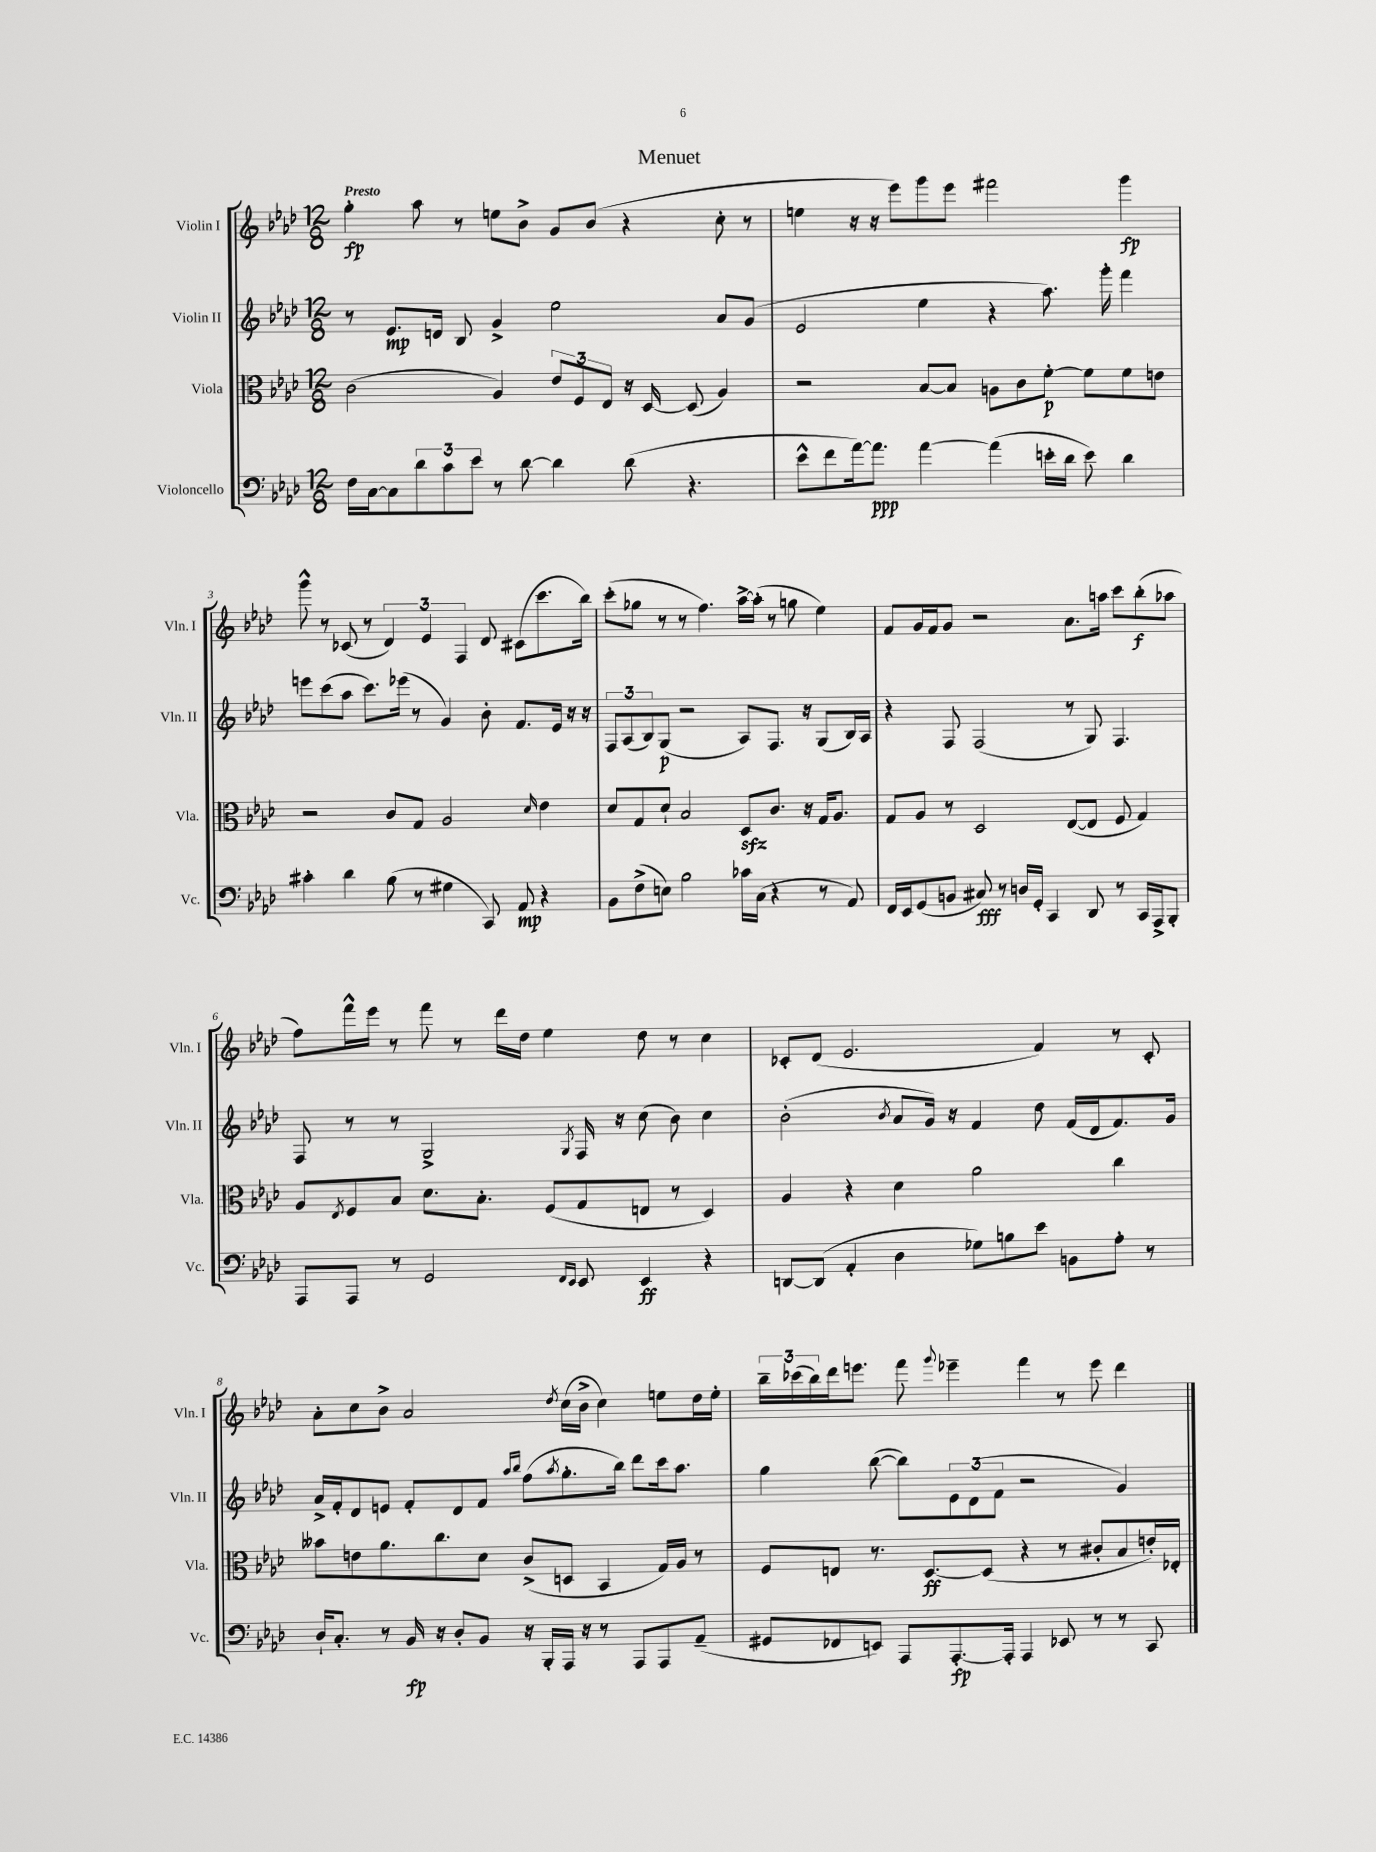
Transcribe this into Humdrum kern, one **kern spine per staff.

**kern	**kern	**kern	**kern
*staff4	*staff3	*staff2	*staff1
*clefF4	*clefC3	*clefG2	*clefG2
*k[b-e-a-d-]	*k[b-e-a-d-]	*k[b-e-a-d-]	*k[b-e-a-d-]
*M12/8	*M12/8	*M12/8	*M12/8
16F\LL	(2c\	8r	4gg'\
[16C\J	.	.	.
8C\]	.	8.e-/L	.
12d-\	.	.	8aa-\
.	.	16d/Jk	.
12c\	.	.	.
.	.	8B-/	8r
12e-\J	.	.	.
8r	4A-/)	4g^/	8ee\L
[8d-\	.	.	8b-^\J
4d-\]	12e-/L	2ee-\	8g/L
.	12F/	.	.
.	.	.	(8b-/J
.	12E-/J	.	.
(8d-\	16r	.	4r
.	[16D-/	.	.
4.r	(8D-/]	.	.
.	4A-/)	8a-/L	8cc'\
.	.	(8g/J	8r
=	=	=	=
8e-^^\L	2r	2e-/	4ee\
8f\	.	.	.
[16a-\k)	.	.	16r
8.a-\]J	.	.	16r
.	.	.	8eee-\L)
[4a-\	[8B-/L	4ee-\	8ggg\
.	8B-/]J	.	8eee-\J
(4a-\]	8A\L	4r	2fff#\
.	8c\	.	.
16e'\LL	[8f'\J	8.aa-\)	.
16d-\JJ	.	.	.
8e\)	8f\]L	.	.
.	.	16ggg'\	.
4d-\	8f\	4fff\	4ggg\
.	8e\J	.	.
=	=	=	=
4c#'\	2r	8eee\L	8ggg^^\
.	.	(8ccc\	8r
4d-\	.	8aa-\J	(8c-/
.	.	8.ccc\L)	8r
(8B-\	8c/L	.	6d-/)
.	.	(16eee-\Jk	.
8r	8G/J	8r	.
.	.	.	6e-/
4G#\	2A-/	4g/)	.
.	.	.	6F/
8CC/)	.	8b-'\	8d-/
8AA-/	.	8.f/L	(8c#\L
.	16qqd-/	.	.
4r	4e-\	.	8.ccc\
.	.	16e-/Jk	.
.	.	16r	.
.	.	16r	16bb-\Jk)
=	=	=	=
8BB-\L	8d-/L	12F/L	(8ccc'\L
.	.	(12A-/	.
(8F^\	8G/	.	8gg-\J
.	.	12B-/)	.
8E\J)	8d-`/J	(8G/J	8r
2B-\	2B-/	2r	8r
.	.	.	4.ff\)
16c-\LL	8D-/L	8A-/L)	[16aa-^\LL
(16C\JJ	.	.	(16aa-'\]JJ
4r	8.c/J	8.F/J	8r
.	.	.	8gg\
.	16r	16r	.
8r	16G/LK	(8G/L	4ee-\)
.	8.A-/J	.	.
8AA-/)	.	16B-/L)	.
.	.	16A-/JJ	.
=	=	=	=
16FF/LL	8G/L	4r	8f/L
16EE-/J	.	.	.
(8GG/	8A-/J	.	16g/L
.	.	.	16f/J
8BB/J	8r	8F/	8g/J
8C#/)	2D-/	(2F/	2r
8r	.	.	.
16D/LL	.	.	.
16GG'/JJ	.	.	.
4CC/	.	.	.
.	([8E-/L	8r	8.a-\L
8DD-/	8E-/]J	8G/)	.
.	.	.	16aa\Jk
8r	8F/	4.F/	8ccc\L
16CC/LL	4G/)	.	(8bb-'\
16AAA-^/J	.	.	.
8BBB-'/J	.	.	8aa-\J
=	=	=	=
8AAA-/L	8A-/L	8F/	8ff\L)
.	8qE-/	.	.
8AAA-/J	8F/	8r	16fff^^\L
.	.	.	16eee-\JJ
8r	8B-/J	8r	8r
2GG/	8.d-\L	2G^/	8fff\
.	.	.	8r
.	8.B-'\J	.	.
.	.	.	16ddd-\LL
.	.	.	16dd-\JJ
.	(8F/L	.	4ee-\
16qqFF/LL	.	.	.
16qqEE-/JJ	.	8qG/	.
8EE-/	8G/	16F/	.
.	.	16r	.
4EE-/	8E/J	(8cc\	8dd-\
.	8r	8b-\)	8r
4r	4D-/)	4cc\	4cc\
=	=	=	=
[8DD/L	4A-/	(2b-'\	8c-'/L
(8DD/]J	.	.	(8d-/J
4AA-'/	4r	.	2.e-/
.	.	8qb-/	.
4D-\	4d-\	8a-/L	.
.	.	16g/Jk)	.
.	.	16r	.
8G-\L)	2a-\	4f/	.
8B\	.	.	.
8e-\J	.	8dd-\	4f/)
8BB\L	.	(16f/LL	.
.	.	16d-/J	.
8A-'\J	4cc\	8.f/)	8r
8r	.	.	8c-'/
.	.	16g/Jk	.
=	=	=	=
16D-`/LK	8b--\L	16a-^/LL	8a-'\L
8.C'/J	.	16f'/J	.
.	8e\	8d-/	8cc\
8r	8.a-\	8e/J	8b-^\J
16BB-/	.	8f'/L	2a-/
16r	8.cc\	.	.
8D-'/L	.	8d-/	.
8BB-/J	8d-\J	8f/J	.
.	.	16qqaa-/LL	.
.	.	16qqbb-/JJ	.
16r	(8c^/L	(8ff\L	.
16BBB-'/LL	.	.	.
.	.	8qaa-/	8qdd-/
16AAA-/JJ	8D/J	8.gg'\	(16cc\LL
16r	.	.	16b-^\JJ
8r	4BB-/	.	4cc\)
.	.	16bb-\Jk)	.
8AAA-/L	.	8ddd-\L	.
8AAA-/	16G/LL)	16ccc\k	8ee\L
.	16A-/JJ	8.aa-\J	.
(8AA-~/J	8r	.	16dd-\L
.	.	.	16ee'\JJ
=	=	=	=
8GG#/L	8F/L	4gg\	24bb-~\LL
.	.	.	(24ccc-\
.	.	.	24bb-\)
8FF-/	8E/J	.	16ddd-\J
.	.	.	8.eee\J
8EE/J)	8.r	([8bb-\	.
8AAA-/L	.	8bb-\]L)	8fff\
.	[8.D-/L	.	.
.	.	.	8qqggg/
[8.AAA-'/	.	12e-\	4eee-~\
.	.	(12d-\	.
.	(8D-/]J	.	.
.	.	12f\J	.
16AAA-'/]Jk	.	.	.
4AAA-/	4r	2r	4fff\
8EE-/	8r	.	8r
8r	8c#'/L	.	8eee-\
8r	8B-/	4g/)	4ddd-\
8CC/	16e'/L)	.	.
.	16E-'/JJ	.	.
==	==	==	==
*-	*-	*-	*-
